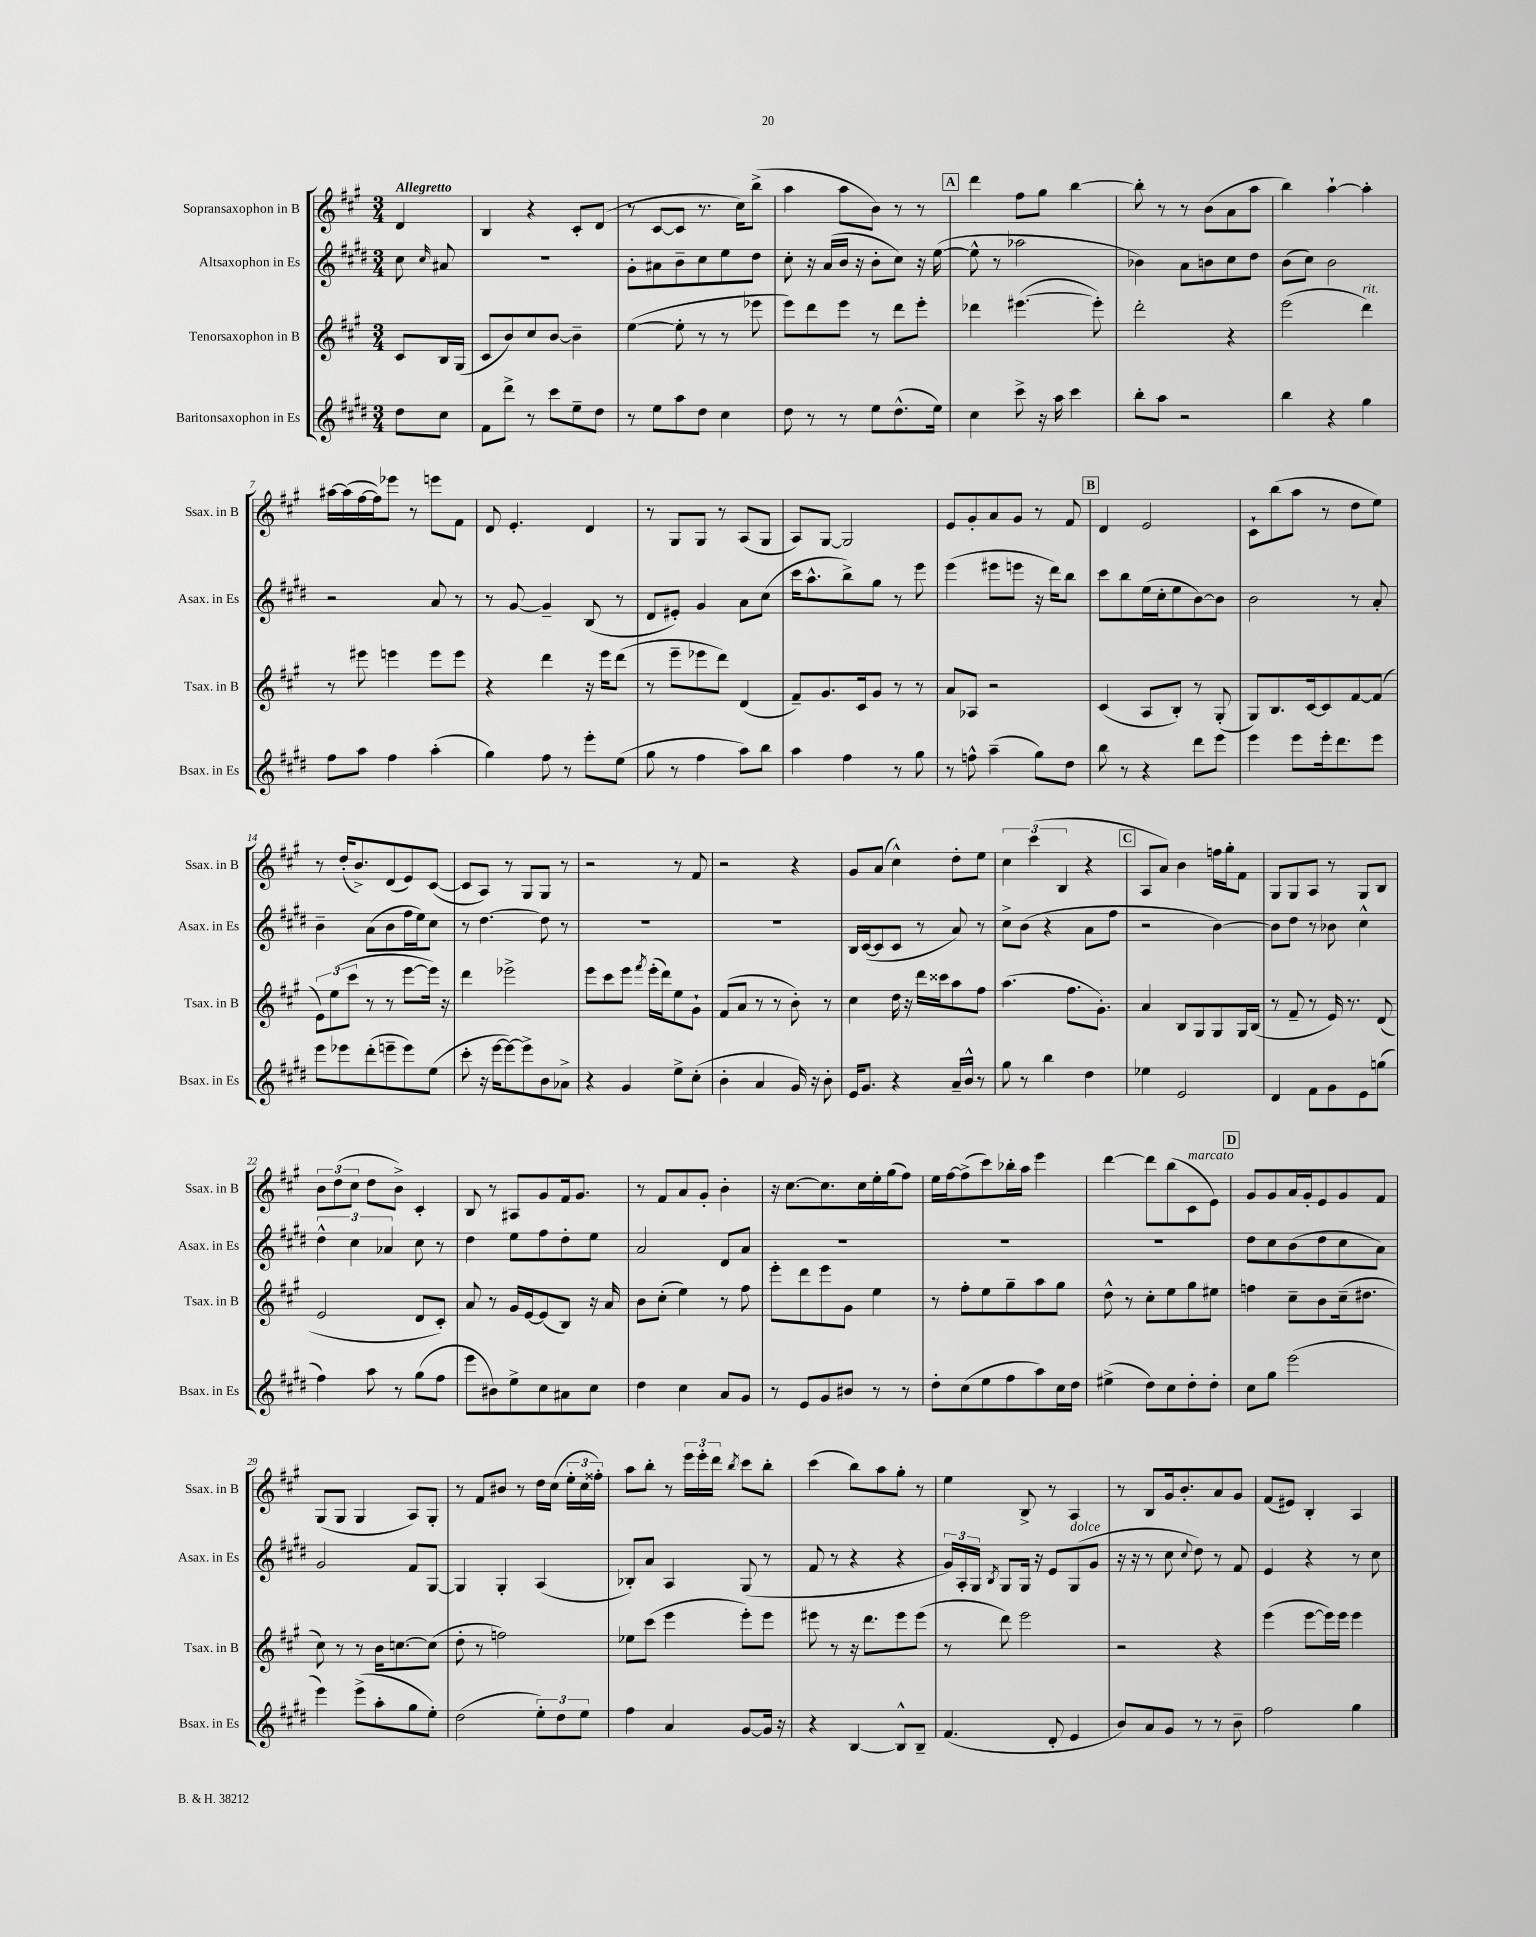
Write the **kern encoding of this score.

**kern	**kern	**kern	**kern
*staff4	*staff3	*staff2	*staff1
*clefG2	*clefG2	*clefG2	*clefG2
*k[f#c#g#d#]	*k[f#c#g#]	*k[f#c#g#d#]	*k[f#c#g#]
*M3/4	*M3/4	*M3/4	*M3/4
8dd#	8c#	8cc#	4d
.	.	16qqcc#	.
8cc#	16B	8a#	.
.	(16G#	.	.
=	=	=	=
8f#	8c#	2.r	4B
8ddd#^	8b)	.	.
8r	8cc#	.	4r
8ccc#	[8b	.	.
8ee~	4b~]	.	8c#'
8dd#	.	.	(8d
=	=	=	=
8r	([4ee	8g#'	8r
8ee	.	8a#	[8c#
8aa	8ee']	8b~	8c#]
8dd#	8r	8cc#	8.r
4cc#	8r	8ee	.
.	.	.	16cc#)
.	8eee-	8dd#	(8bb^
=	=	=	=
8dd#	8eee)	8cc#'	4aa
8r	8ddd	16r	.
.	.	(16a	.
8r	8eee	16b	8aa
.	.	16r	.
8ee	8r	8b'	8b)
(8.dd#^^	8ddd	8cc#)	8r
.	8eee'	16r	8r
16ee)	.	([16ee	.
=	=	=	=
4cc#	4ddd-	8ee^^]	4ddd
.	.	8r	.
8ccc#^	([4.eee#	2aa-	8ff#
16r	.	.	8gg#
16aa	.	.	.
4ccc#	.	.	[4bb
.	8eee#'])	.	.
=	=	=	=
8bb'	2ddd'	4b-)	8bb']
8aa	.	.	8r
2r	.	8a	8r
.	.	8b	(8b
.	4r	8cc#	8a
.	.	8dd#	8aa
=	=	=	=
4bb	(2eee	(8b	4bb)
.	.	8cc#)	.
4r	.	2b	[4aa`
4gg#	4ddd)	.	4aa']
=	=	=	=
8ff#	8r	2r	[16aa#
.	.	.	(16aa#]
8aa	8eee#	.	[16ff#
.	.	.	16ff#])
4ff#	4eee	.	8eee-
.	.	.	8r
(4aa'	8eee	8a	8eee
.	8eee	8r	8f#
=	=	=	=
4gg#)	4r	8r	8d
.	.	[8g#	4.e'
8ff#	4ddd	4g#~]	.
8r	.	.	.
8eee'	16r	(8B	4d
.	16eee	.	.
(8ee	(8ddd	8r	.
=	=	=	=
8gg#	8r	8d#	8r
8r	8eee~	8e#')	8G#
4ff#	8eee-	4g#	8G#
.	8ddd)	.	8r
8aa)	(4d	8a	(8A
8bb	.	(8cc#	8G#
=	=	=	=
4aa	8f#~)	16ccc#	8A)
.	.	8.aa^^	.
.	8.g#	.	[8G#
4ff#	.	8bb^)	2G#]
.	16c#	.	.
.	8g#	8gg#	.
8r	8r	8r	.
8gg#	8r	8eee	.
=	=	=	=
8r	8a	(4eee	8e
8ff^^	8A-	.	8g#'
(4aa~	2r	8eee#	8a
.	.	8eee	8g#
8gg#)	.	16r	8r
.	.	16ddd#)	.
8dd#	.	8bb	8f#
=	=	=	=
8bb	(4c#	8ccc#	4d
8r	.	8bb	.
4r	8A	(16ee	2e
.	.	16cc#'	.
.	8B')	8ee	.
8ddd#	8r	[8b)	.
8eee	(8G#'	8b]	.
=	=	=	=
4eee	8G#)	2b	8c#`
.	8.B	.	(8bb
8eee	.	.	8aa
.	[16c#	.	.
16eee'	8c#]	.	8r
8.ddd#	.	.	.
.	[8f#	8r	8dd
8eee	(8f#]	8a'	8ee)
=	=	=	=
8eee	12e)	4b~	8r
.	(12ee	.	.
8eee-	.	.	(16dd'
.	12ccc#	.	.
.	.	.	8.b^)
(8ddd#'	8r	(8a	.
8eee~	8r	8b	(8d
8eee)	[8eee	16ff#	8e)
.	.	16ee)	.
(8ee	16eee])	8cc#	([8c#
.	16r	.	.
=	=	=	=
8ccc#'	4ddd	8r	8c#]
16r	.	[4.dd#	8A)
[16eee	.	.	.
8eee_)	2eee-^	.	8r
8eee^]	.	.	8G#
8b	.	8dd#]	8G#
8a-^	.	8r	8r
=	=	=	=
4r	8eee	2.r	2r
.	8ccc#	.	.
4g#	8eee	.	.
.	8qfff#	.	.
.	(16eee'	.	.
.	16ddd)	.	.
8ee^	8ee	.	8r
(8cc#'	8g#`	.	8f#
=	=	=	=
4b'	(8f#	2.r	2r
.	8a	.	.
4a	8r	.	.
.	8r	.	.
16g#)	8b')	.	4r
16r	.	.	.
8b'	8r	.	.
=	=	=	=
16e	4cc#	16B	8g#
8.g#	.	([16c#	.
.	.	8c#]	(8a
4r	16dd	8c#	4cc#^^)
.	16r	.	.
.	16ddd	8r	.
.	16ccc##	.	.
16a~	8aa	8a)	8dd'
16b^^	.	.	.
8r	8ff#	8r	8ee
=	=	=	=
8gg#	(4.aa	8cc#^	6cc#
8r	.	(8b	.
.	.	.	(6ccc#
4bb	.	4r	.
.	.	.	6B
.	8.ff#	.	.
4dd#	.	8a	4r
.	8.g#')	.	.
.	.	8ff#	.
=	=	=	=
4ee-	4a	2r	8A
.	.	.	8a)
2e	8B	.	4b
.	8G#	.	.
.	8G#	[4b)	16ff
.	.	.	16gg#'
.	16G#	.	8f#
.	(16B	.	.
=	=	=	=
4d#	8r	8b]	8G#
.	8f#~	8dd#	8G#
8f#	8r	8r	8A
8g#	16e)	8b-	8r
.	8.r	.	.
8e	.	4cc#^^	8G#
(8gg	(8d	.	8B
=	=	=	=
4ff#)	2e	6dd#^^	12b
.	.	.	(12dd
.	.	6cc#	12cc#
8aa	.	.	8dd
.	.	6a-	.
8r	.	.	8b^)
(8gg#	8d	8cc#	4c#'
8ff#	8c#')	8r	.
=	=	=	=
8eee	8a	4dd#	8B
8b#)	8r	.	8r
8ee^	16g#	8ee	8A#
.	[16e	.	.
8cc#	(8e]	8ff#	8g#
8a#	8B)	8dd#'	16f#
.	.	.	8.g#
8cc#	16r	8ee	.
.	16a	.	.
=	=	=	=
4dd#	8b	2a	8r
.	(8cc#'	.	8f#
4cc#	4ee)	.	8a
.	.	.	8g#'
8a	8r	8d#	4b'
8g#	8ff#	8a	.
=	=	=	=
8r	8eee'	2.r	16r
.	.	.	[8.cc#
8e	8ddd	.	.
8g#	8eee	.	8.cc#]
8b#	8g#	.	.
.	.	.	16cc#
8r	4ee	.	16ee'
.	.	.	(16gg#
8r	.	.	8ff#)
=	=	=	=
8dd#'	8r	2.r	16ee
.	.	.	[16ff#
(8cc#	8ff#'	.	(8ff#^]
8ee	8ee	.	8ccc#)
8ff#	8gg#~	.	16bb-'
.	.	.	16aa
8aa)	8aa	.	4eee
16cc#	8gg#	.	.
16dd#	.	.	.
=	=	=	=
(4ee#^	8dd^^	2.r	[4ddd
.	8r	.	.
8dd#)	8cc#'	.	8ddd]
8cc#	8ee	.	(8bb
8dd#'	8gg#	.	8c#
8dd#'	8ee#	.	8e)
=	=	=	=
8cc#	4ff	8dd#	8g#
8gg#	.	8cc#	8g#
(2eee	8cc#~	(8b	16a
.	.	.	16g#'
.	8b	8dd#	8e
.	(16cc#~	8cc#	8g#
.	8.dd#	.	.
.	.	8a)	8f#
=	=	=	=
4eee)	8cc#)	2g#	(8G#
.	8r	.	8G#
(8eee^	8r	.	4G#
8aa'	16b	.	.
.	[8.cc	.	.
8gg#	.	8f#	8A)
8ee')	(8cc]	[8G#	8G#'
=	=	=	=
(2dd#	8dd'	4G#]	8r
.	8r	.	8f#
.	2ff)	4G#'	8b#
.	.	.	8r
12ee')	.	(4A	16dd
.	.	.	(16cc#
12dd#	.	.	.
.	.	.	24ee'
12ee	.	.	24cc#
.	.	.	24ff##')
=	=	=	=
4ff#	8ee-	8B-')	8aa
.	(8ccc#	8a	8bb'
4a	4eee	4A	8r
.	.	.	24eee
.	.	.	24eee'
.	.	.	24ddd
.	.	.	8qbb
[8g#	8eee')	(8G#	8ccc#
16g#]	8eee	8r	8bb'
16r	.	.	.
=	=	=	=
4r	8eee#	8f#	(4ccc#
.	8r	8r	.
[4B	16r	4r	8bb)
.	8.ddd	.	.
.	.	.	8aa
8B^^]	8eee#	4r	8gg#'
8B~	(8eee#	.	8r
=	=	=	=
(4.f#	8r	24g#)	4ee
.	.	24A'	.
.	.	24G#	.
.	.	8qB	.
.	8ddd)	8G#	.
.	2eee	16G#	8B^
.	.	16r	.
8d#'	.	8e	8r
4e	.	(8G#	4A
.	.	8g#	.
=	=	=	=
8b)	2r	16r	8r
.	.	16r	.
8a	.	8r	8B
8g#	.	8cc#	16g#
.	.	.	8.b'
.	.	8qqcc#	.
8r	.	8dd#)	.
8r	4r	8r	8a
8b~	.	8f#	8g#
=	=	=	=
2ff#	(4eee	4e	(8f#
.	.	.	8e#)
.	[8eee	4r	4B'
.	16eee])	.	.
.	16eee	.	.
4gg#	4eee	8r	4A
.	.	8cc#	.
==	==	==	==
*-	*-	*-	*-
